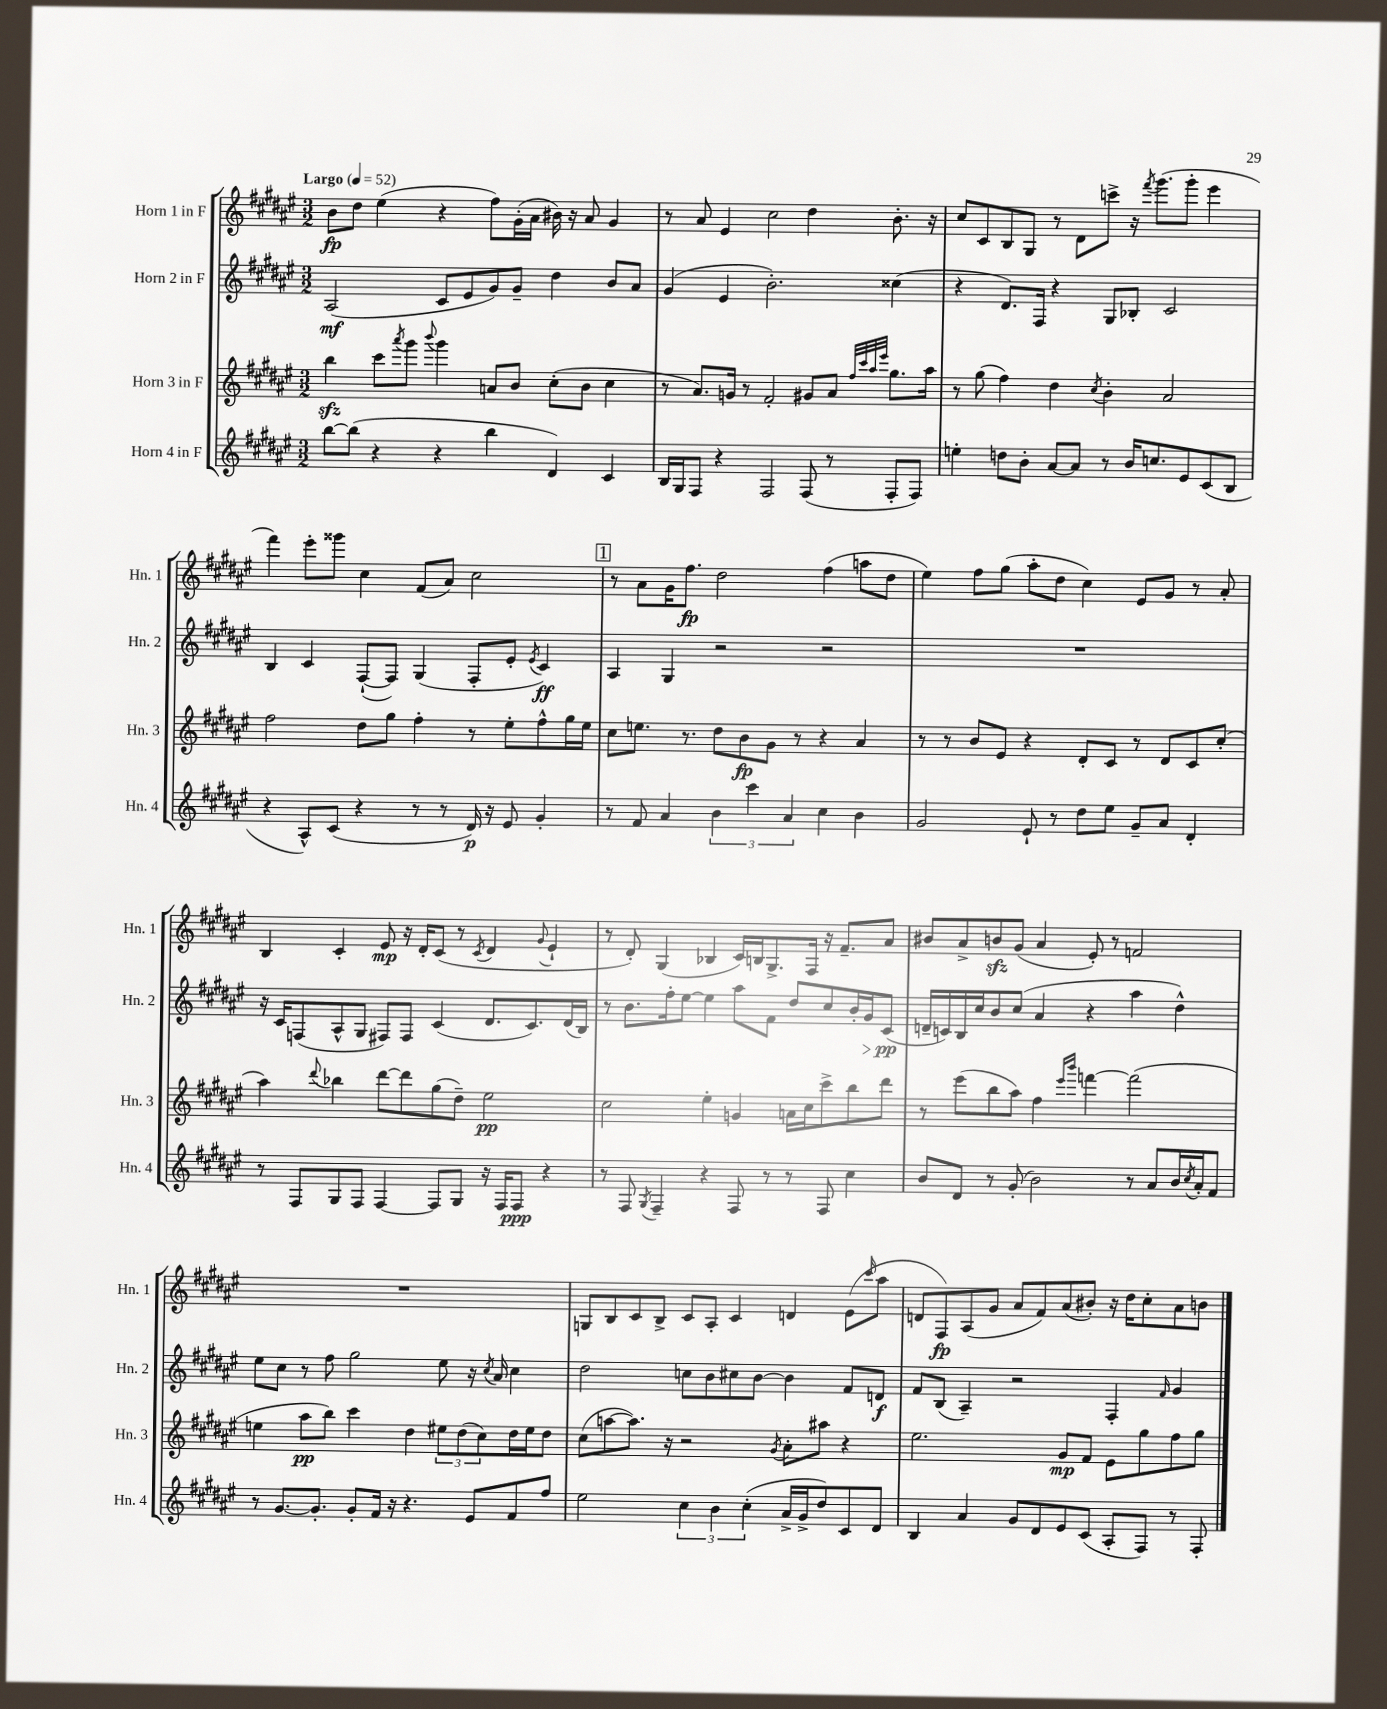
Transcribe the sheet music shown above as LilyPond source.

<<
\new StaffGroup <<
\new Staff = "s0" \with { instrumentName = "Horn 1 in F" shortInstrumentName = "Hn. 1" } {
    \clef treble \key fis \major \numericTimeSignature \time 3/2 \tempo "Largo" 4 = 52
    b'8\fp dis''8 eis''4( r4 fis''8) gis'16-.( ais'16 bis'16) r16 ais'8 gis'4 |
    r8 ais'8 eis'4 cis''2 dis''4 b'8.-. r16 |
    cis''8 cis'8 b8 gis8 r8 dis'8 c'''8-> r16 \acciaccatura { fis'''8 } gis'''8.( gis'''8-. eis'''4 |
    fis'''4) eis'''8-. gisis'''8 cis''4 fis'8( ais'8) cis''2 |
    \mark \markup { \box "1" } r8 ais'8 gis'16 fis''8.\fp dis''2 fis''4( a''8 dis''8 |
    eis''4) fis''8 gis''8( ais''8-. dis''8 cis''4) eis'8 gis'8 r8 ais'8-. |
    b4 cis'4-. eis'8\mp r16 dis'16-. cis'8( r8 \acciaccatura { cis'8 } dis'4 \appoggiatura { gis'8 } eis'4-! |
    r8 dis'8-.) gis4( bes4 cis'16) b16 gis8.-> fis16 r16 fis'8.-- ais'8 |
    bis'8 ais'8-> b'8\sfz gis'8( ais'4 eis'8-.) r8 f'2 |
    R1. |
    g8 b8 cis'8 b8-> cis'8 ais8-. cis'4 d'4 eis'8( \grace { cis'''16 } ais''8 |
    d'8 fis8\fp) ais8( gis'8 ais'8 fis'8) ais'8( bis'8-.) r16 dis''16 cis''8-. ais'8 b'8 \bar "|." |
}
\new Staff = "s1" \with { instrumentName = "Horn 2 in F" shortInstrumentName = "Hn. 2" } {
    \clef treble \key fis \major \numericTimeSignature \time 3/2
    ais2\mf( cis'8 eis'8 gis'8) gis'8-- dis''4 b'8 ais'8 |
    gis'4( eis'4 b'2.-.) cisis''4( |
    r4 dis'8.) fis16 r4 gis8 bes8-. cis'2 |
    b4 cis'4 fis8~-!( fis8) gis4( fis8-. eis'8-. \acciaccatura { eis'8 } cis'4\ff) |
    \mark \markup { \box "1" } ais4 gis4 r2 r2 |
    R1. |
    r16 cis'16 f8( ais8-^ gis8 fis8) fis8 cis'4( dis'8. cis'8.) dis'16( b16) |
    r8 b'8. fis''16-. eis''8~ eis''4 ais''8 fis'8 dis''8 cis''8 b'16-. gis'16\> cis'8\pp\!( |
    d'16-- c'16) b16 cis''16 b'8 cis''8( ais'4 r4 ais''4 dis''4-^) |
    eis''8 cis''8 r8 fis''8 gis''2 eis''8 r16 \acciaccatura { cis''8 } ais'16 cis''4 |
    dis''2 c''8 b'8 cis''8 b'8~ b'4 fis'8 d'8\f |
    fis'8 b8( ais4--) r2 fis4-. \grace { fis'16 } gis'4 \bar "|." |
}
\new Staff = "s2" \with { instrumentName = "Horn 3 in F" shortInstrumentName = "Hn. 3" } {
    \clef treble \key fis \major \numericTimeSignature \time 3/2
    b''4\sfz cis'''8 \acciaccatura { ais'''8 } gis'''8 \appoggiatura { b'''8 } gis'''4 a'8 b'8 cis''8-.( b'8 cis''4 |
    r8 ais'8.) g'16 r8 fis'2-. gis'8 ais'8 \grace { fis''32 cis'''32 ais''32 eis'''32 } gis''8. ais''16 |
    r8 gis''8( fis''4) dis''4 \acciaccatura { cis''8 } b'4-. ais'2 |
    fis''2 dis''8 gis''8 fis''4-. r8 eis''8-. fis''8-^ gis''16 eis''16 |
    \mark \markup { \box "1" } cis''8 e''8. r8. dis''8 b'8\fp gis'8 r8 r4 ais'4 |
    r8 r8 b'8 eis'8 r4 dis'8-. cis'8 r8 dis'8 cis'8 cis''8-.( |
    ais''4) \appoggiatura { dis'''8 } bes''4 dis'''8~ dis'''8 gis''8( dis''8--) eis''2\pp |
    cis''2 eis''4-. g'4 a'16 cis''16 cis'''8-> b''8 dis'''8 |
    r8 eis'''8( b''8 ais''8) fis''4 \grace { eis'''16 b'''16 } f'''4~ f'''2( |
    e''4 ais''8\pp b''8) cis'''4 dis''4 \tuplet 3/2 { eis''8 dis''8( cis''8) } dis''16 eis''16 dis''8 |
    cis''8( a''8~ a''8.) r16 r2 \acciaccatura { gis'8 } ais'8-. ais''8 r4 |
    eis''2. gis'8\mp fis'8 eis'8 gis''8 fis''8 gis''8 \bar "|." |
}
\new Staff = "s3" \with { instrumentName = "Horn 4 in F" shortInstrumentName = "Hn. 4" } {
    \clef treble \key fis \major \numericTimeSignature \time 3/2
    b''8~ b''8( r4 r4 b''4 dis'4) cis'4 |
    b16 gis16 fis8 r4 fis2 fis8( r8 fis8-. fis8) |
    e''4-. d''8 b'8-. ais'8~ ais'8 r8 b'16 c''8. eis'8 cis'8( b8 |
    r4 ais8-^) cis'8( r4 r8 r8 dis'16\p) r16 eis'8 gis'4-. |
    \mark \markup { \box "1" } r8 fis'8 ais'4 \tuplet 3/2 { b'4 cis'''4 ais'4 } cis''4 b'4 |
    gis'2 eis'8-! r8 dis''8 eis''8 gis'8-- ais'8 dis'4-. |
    r8 fis8 gis8 fis8 fis4~ fis8 gis8 r16 fis16 fis8\ppp r4 |
    r8 fis8 \acciaccatura { gis8 } fis4-- r4 fis8 r8 r8 fis8 cis''4 |
    b'8 dis'8 r8 gis'8-.( b'2) r8 ais'8 b'16 \acciaccatura { cis''8 } ais'16-. fis'8 |
    r8 gis'8.~ gis'8.-. gis'8-. fis'16 r16 r4. eis'8 fis'8 fis''8 |
    eis''2 \tuplet 3/2 { cis''4 b'4 cis''4-.( } ais'16-> gis'16-> dis''8) cis'8 dis'8 |
    b4 ais'4 gis'8 dis'8 eis'8 cis'8( ais8-. fis8) r8 fis8-. \bar "|." |
}
>>
>>
\layout { \context { \Score \remove "Bar_number_engraver" } }
